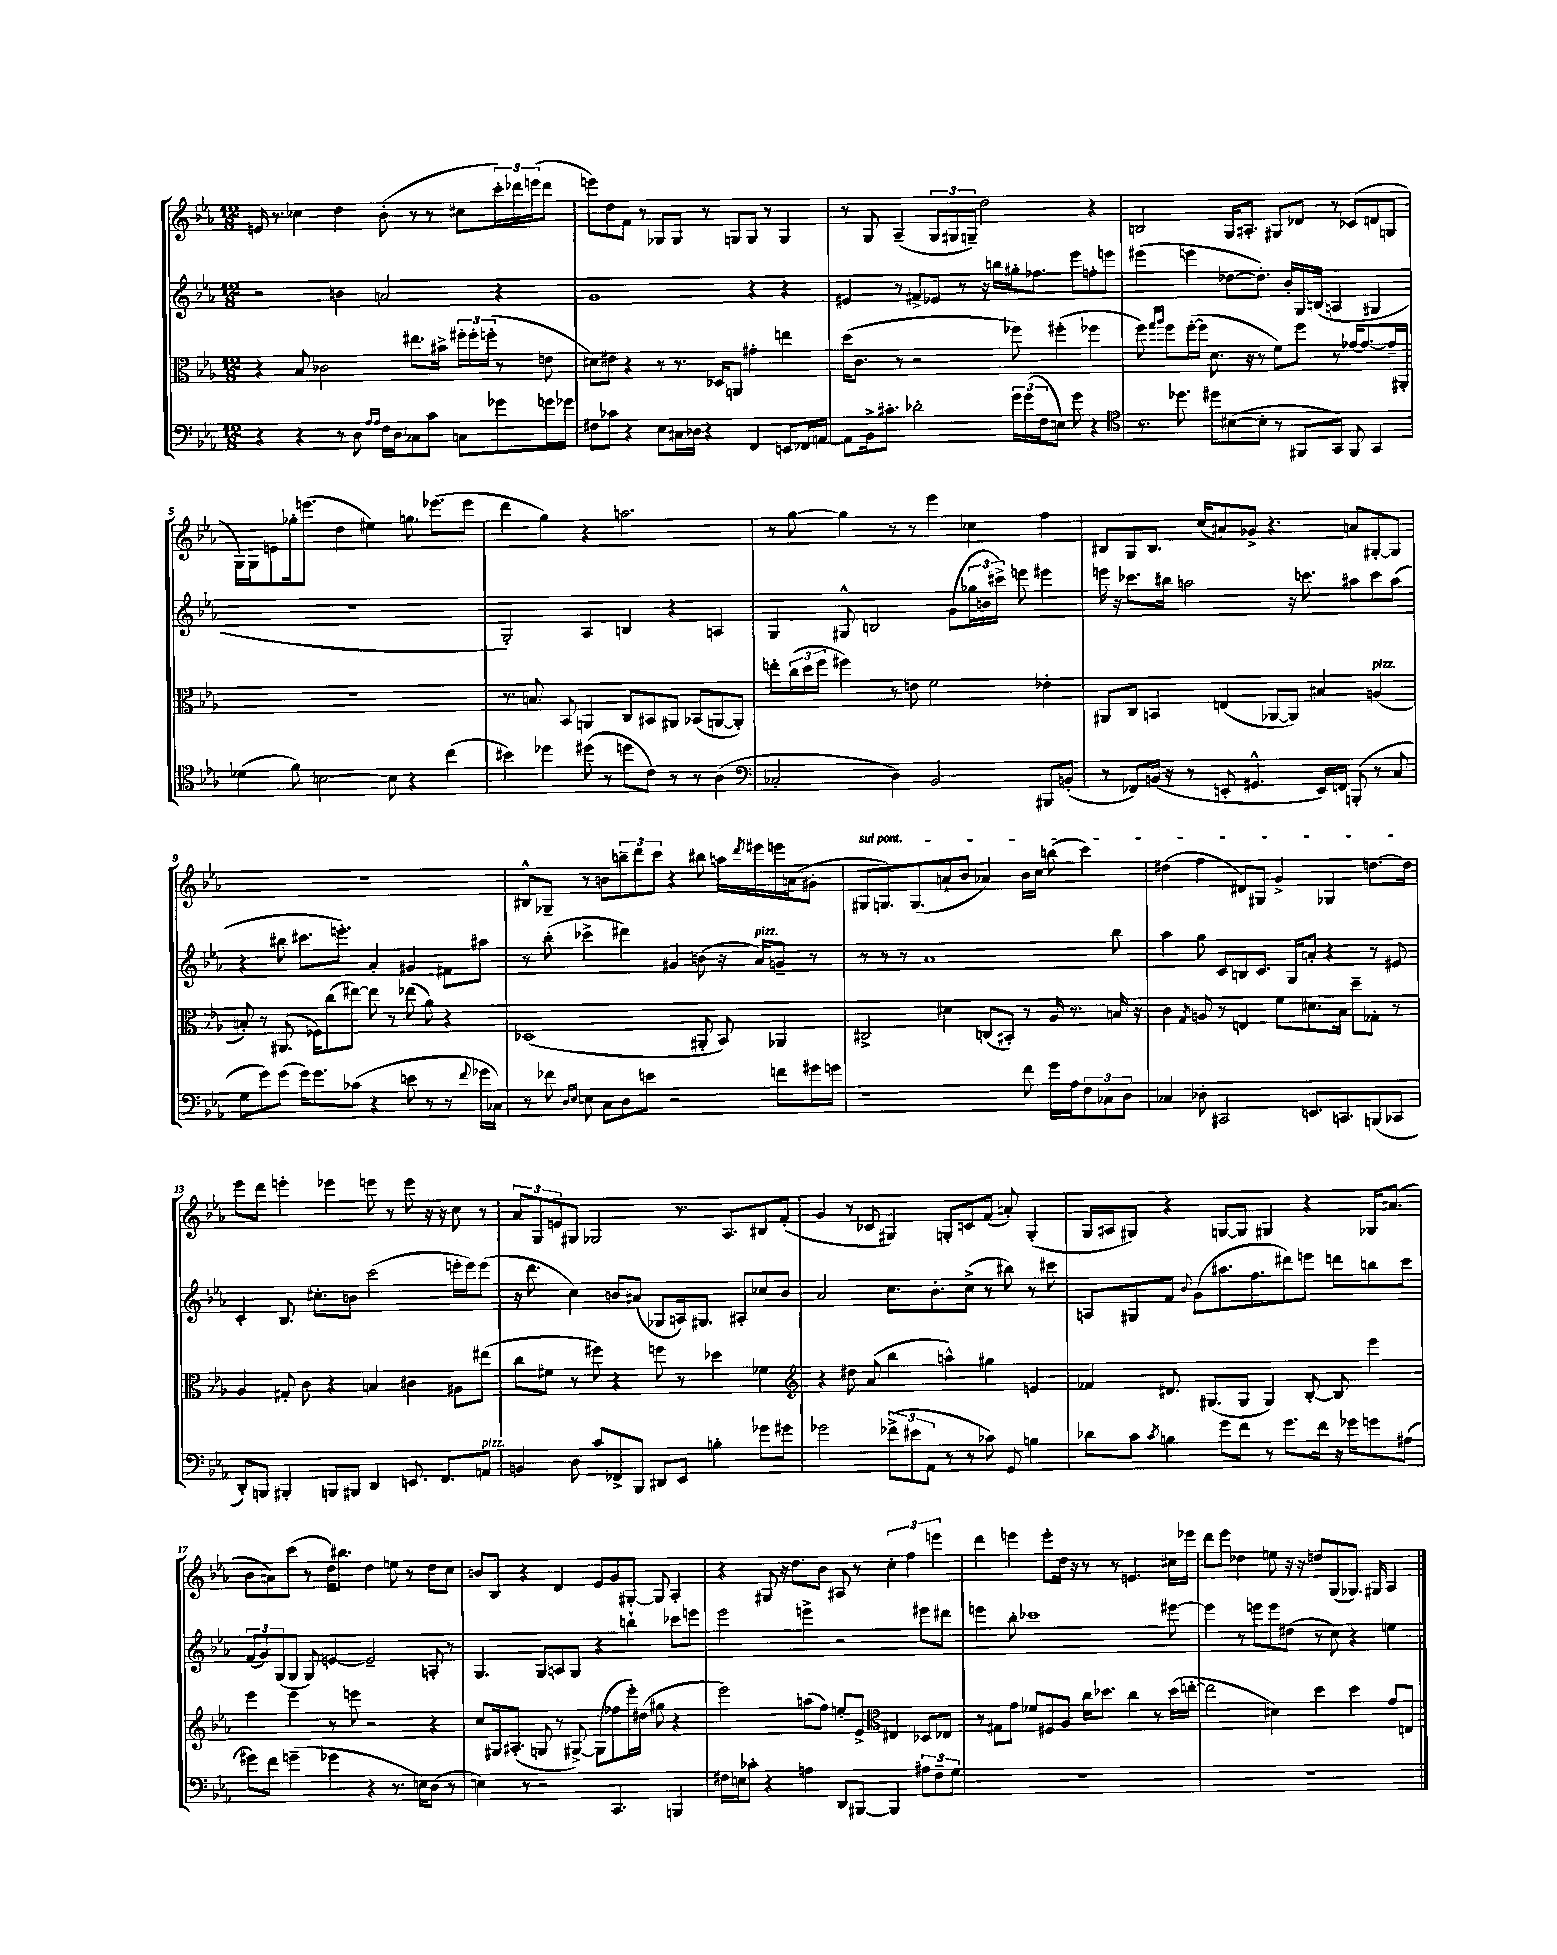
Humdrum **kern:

**kern	**kern	**kern	**kern
*part4	*part3	*part2	*part1
*staff4	*staff3	*staff2	*staff1
*clefF4	*clefC3	*clefG2	*clefG2
*k[b-e-a-]	*k[b-e-a-]	*k[b-e-a-]	*k[b-e-a-]
*M12/8	*M12/8	*M12/8	*M12/8
=1	=1	=1	=1
4r	4r	2r	16en/
.	.	.	8.r
4r	8B-/	.	4cc-X\
.	2c-X\	.	.
8r	.	4bn\	4dd\
8D\	.	.	.
16qqA-/LL	.	.	.
16qqA-/JJ	.	.	.
16F\LL	.	2an/	(8b-'\
16D\J	.	.	.
8C-X\	8.ee#X\L	.	8r
8c\J	.	.	8r
.	16b#X^\Jk	.	.
8Cn\L	24ff#X'\LL	.	8cc#X\L
.	24ff#'\	.	.
.	(24ffn'\JJ	.	.
8g-X\	8r	4r	24ccc'\L)
.	.	.	24ddd-X\
.	.	.	(24eeen\J
16gn\L	8en\	.	8ddd-\J
16g-X\JJ	.	.	.
=2	=2	=2	=2
8F#X\L	8d#X\L)	1g	8eeen\L)
8c-X\J	8e#X\J	.	8dd\
4r	4r	.	8f\J
.	.	.	8r
8E-\L	8r	.	8G-X/L
16C#X\L	8.r	.	8G-/J
16D-X\JJ	.	.	.
4r	.	.	8r
.	16D-X/KL	.	.
.	8AAn/J	.	8Gn/L
4FF/	4g#X'\	4r	8G/J
.	.	.	8r
8EEn/L	4een\	4r	4G/
16FF-X/L	.	.	.
[16AAn/JJ	.	.	.
=3	=3	=3	=3
8AA\L]	(16dd\KL	4e#X/	8r
.	8.c\J	.	.
16BB-^\k	.	.	8G/
8.c#X'\J	.	.	.
.	8r	8r	(4A-~/
2d-X'\	2r	8f#X^/L	.
.	.	8e-X/J	12G/L
.	.	.	12G#X/
.	.	8r	.
.	.	.	12Gn~/J)
.	.	16r	2dd\
.	.	16bbn\LL	.
24g\LL	8ff-X\)	16gg#X'\J	.
(24g\	.	.	.
.	.	8.ff-X\J	.
24F\J	.	.	.
8En\J)	(4ff#X'\	.	.
8g\	.	8eee-\L	.
4r	4ff-X\	8ffn'\	4r
.	.	8eeen\J	.
=4	=4	=4	=4
*clefC4	*	*	*
8.r	8ff\)	(4eee#X\	2Bn/
.	16qqgg/LL	.	.
.	16qqaa-/JJ	.	.
.	8ff\L	.	.
8.dd-X\	.	.	.
.	([16ff'\L	4eeen\	.
.	16ff\JJ]	.	.
8dd#X\L	8.d\	.	.
([8B#X\	.	[8dd-X\L	16G/KL
.	16r	.	8.A#X'/J
8B#'\J]	8r	8.dd-'\J])	.
8r	8f\L)	.	8G#X/L
.	.	16b-'/LL	.
8FF#X/L	8ff\J	16G/	8d-X/J
.	.	(16Bn/JJ	.
8GG/J)	8r	4An/	8r
8FF#/	[16g-X/KL	.	(8c-X/L
.	8.g-/_	.	.
4GG/	.	4G#X/	8dn/
.	16g-~/L]	.	8Gn/J
.	16AA#X'/JJ	.	.
!!LO:LB:g=z
=5	=5	=5	=5
(4d-X\	1.r	1.r	16G\LL)
.	.	.	16G\J
.	.	.	8en\
8f\)	.	.	16gg-X'\k
.	.	.	(8.eeen\J
[2Bn\	.	.	.
.	.	.	4dd\
.	.	.	4ee#X\)
8B\]	.	.	.
4r	.	.	8.ggn\
.	.	.	(8.eee-X\L
(4cc\	.	.	.
.	.	.	8eee-\J
=6	=6	=6	=6
4b#X\)	8.r	2G'/)	4ddd\
.	8.Bn/	.	.
4dd-X\	.	.	4gg\)
.	8BB-/	.	.
(8dd#X\	4AAn/	4A-/	4r
8r	.	.	.
8ddn\L	8C/L	4Bn/	2.aan\
8c\J)	8BB#X/	.	.
8r	8AA#X/J	4r	.
8r	(8BB-X/L	.	.
(4A-\	[8AAn/	4An/	.
.	8AA'/J])	.	.
=7	=7	=7	=7
*clefF4	*	*	*
2C-X'/	8een'\L	4G/	8r
.	(24cc\L	.	[8gg\
.	24dd\	.	.
.	24ff\JJ	.	.
.	4ff#X\)	8G#X^^/	4gg\]
.	.	2Bn/	.
4D\)	8r	.	8r
.	8en\	.	8r
2BB-/	2f\	.	4eee-\
.	.	(8g\L	.
.	.	24gg-X\L	4cc-X\
.	.	24bn\	.
.	.	24ccc#X^\JJ)	.
.	.	8eeen\	.
8BBB#X/L	4e-X'\	4eee#X\	4ff\
(8BBn'/J	.	.	.
=8	=8	=8	=8
8r	8AA#X/L	16eeen\	8B#X/L
.	.	16r	.
8FF-X/L)	8C/J	8.ccc-X\L	8G/
(16BBn/Jk	4BBn/	.	8.B#/J
16r	.	16bb#X\Jk	.
8r	.	2aan\	.
.	.	.	(16cc/KL
8EEn'/	(4En/	.	8a#X/)
4.GG#X^^/	.	.	8g-X^/J
.	[8AA-X/L	.	4.r
.	8AA-/J])	16r	.
.	.	8.cccn\	.
16EE/LL)	4B#X/	.	.
16FFn/JJ	.	.	.
(8BBBn'/	.	8aa#X\L	8an/L
!	!LO:TX:a:i:t=pizz.	!	!
8r	(4An/	8ccc\	[8G#X'/
8C/	.	(8aa#\J	8G#/J]
!!LO:LB:g=z
=9	=9	=9	=9
8G\L	8Bn'/)	4r	1.r
8g\)	8r	.	.
(8g\J	(8.AA#X/	8bb#X\	.
16g\KL)	.	8.ccc#X\L	.
8.g\	16F-X\KL)	.	.
.	(8cc\	.	.
.	.	8.eeen'\J)	.
(8c-X\J	[8ee#X\J)	.	.
4r	8ee#\]	4a-'/	.
.	8r	.	.
8en\	(8ee-X\	4g#X/	.
8r	8a-\)	.	.
8r	4r	8f#X\L	.
8qqf/	.	.	.
16g-X\LL	.	8aa#X\J	.
16C-X\JJ)	.	.	.
=10	=10	=10	=10
8r	(1D-X	8r	8B#X^^/L
8f-X\	.	(8bb-'\	8G-X~/J
16qqD/LL	.	.	.
16qqE-/JJ	.	.	.
8En\	.	4ccc-X^\	8r
8C\L	.	.	8bn\L
8D\	.	4ddd#X\)	12bbn~\
.	.	.	12ddd\
8en\J	.	.	.
.	.	.	12ccc\J
2r	.	4g#X/	4r
.	8AA#X'/	(8bn\	8bb#X\
.	8BB-/)	16r	16aan\LL
.	.	.	8qddd/
!	!	!LO:TX:a:i:t=pizz.	!
.	.	16a-/KL)	16eee#X\
8fn\L	4AA-X/	8gn~/J	16eeen\
.	.	.	(16an\J
16g#X\L	.	8r	8g#X'\J
16gn\JJ	.	.	.
=11	=11	=11	=11
!	!	!	!LO:TX:a:i:t=sul pont.
1r	2C#X^/	8r	8G#X/L
.	.	8r	8.Gn/)
.	.	8r	.
.	.	.	(8.G/
.	.	1a-	.
.	4d#X\	.	8an`/
.	.	.	8b-/J
.	(8Cn/L	.	4a-X/)
.	8BB#X'/J)	.	.
8f\	8r	.	16b-\LL
.	.	.	16cc\JJ
16g\LL	16A-/	.	(8bbn\
16A-\J	8.r	.	.
12F\	.	.	4ccc\)
12C-X\	.	.	.
.	16Bn/	8bb-\	.
12D\J	.	.	.
.	16r	.	.
=12	=12	=12	=12
4C-X/	4c\	4aa-\	(4dd#X\
.	8qG/	.	.
8D-X'\	8An/	8gg\	4ff\
2CC#X/	8r	8c/L	.
.	4En/	8Bn/	8d#X/L)
.	.	8.c/J	8G#X/J
.	8f\L	.	4g^/
.	.	16G/KL	.
8.EEn/L	8.d#X\	8an'/J	.
.	.	4r	4G-X/
8.CCn/	16B-\Jk	.	.
.	8dd~\L	.	.
(8BBBn/	8G-X'\J	8r	[8.ddn\L
8CC-X/J	8r	8e#X/	.
.	.	.	16dd\Jk]
!!LO:LB:g=z
=13	=13	=13	=13
8DD'/L)	4A-/	4c'/	8eee-\L
8BBBn/J	.	.	8ddd\J
4BBB#X'/	8G#X'/	8.B-/	4eeen'\
.	8c\	.	.
.	.	8.cc#X'\L	.
8BBBn/L	4r	.	4eee-X\
8BBB#X/J	.	8bn\J	.
4DD/	4Bn/	(2ccc\	8eeen\
.	.	.	8r
8.EEn/	4c#X\	.	8eee\
.	.	.	16r
8.FF/L	.	.	16r
.	8A#X\L	16eeen'\LL	8cc\
.	.	16eee\J)	.
!LO:TX:a:i:t=pizz.	!	!	!
8AAn/J	(8ee#X\J	(8eee\J	8r
=14	=14	=14	=14
4BBn/	8cc\L	16r	12a-/L
.	.	8.ddd\	.
.	.	.	12G/
.	8f#X\J	.	.
.	.	.	12en/
8D\	8r	4cc\)	8G#X/J
8c/L	8ff#X\)	.	2G-X/
8FF-X^/	4r	8bn/L	.
8BBB-/J	.	(8a#X/J	.
8DD#X/L	8ffn\	8G-X/L	.
8EE-/J	8r	16An/k)	8.r
.	.	8.G#X/J	.
4Bn'\	4dd-X\	.	.
.	.	.	8.A-/L
.	.	8A#X'/L	.
8g-X\L	4f-X\	8cc-X/	8B#X/
8g#X\J	.	8b/J	(8f'/J
=15	=15	=15	=15
*	*clefG2	*	*
2g-X\	4r	2a-/	4g/
.	8dd#X\	.	8r
.	(8a-/	.	8c-X/
(12f-X^\L	4bb-\	8.cc\L	4G#X/)
12e#X\	.	.	.
12AA-\J	.	.	.
.	.	8.b-'\	.
8r	4aan^^\)	.	8Gn'/L
8r	.	(8cc^\J	8cn/
8c-X\)	4gg#X\	8r	(8f/J
8GG/	.	8bb#X\)	8an'/)
4Bn\	4en/	8r	(4G'/
.	.	8ccc#X\	.
=16	=16	=16	=16
8d-X\L	4f-X/	8An/L	16G/LL
.	.	.	16A#X/J
8c\J	.	8G#X/	8G#X/J)
8qc/	.	.	.
4Bn\	8.d#X/	8f/J	4r
.	.	8qqb-/	.
.	.	(8g\L	.
.	(8.G#X/L	.	.
8g\L	.	8.aa#X\	[8Gn/L
8f\J	8G#/J	.	8G/J]
.	.	8.ff\	.
8r	4G#/)	.	4G#X/
8.g\L	.	8ddd#X\)	.
.	[8B-'/	8eeen\J	4r
16f\Jk	.	.	.
16r	8B-/]	8dddn\L	.
16g-X\KL	.	.	.
8gn\	4eee-\	8bbn\	16G-X/KL
.	.	.	(8.a#X/J
(8A#X\J	.	8ccc\J	.
!!LO:LB:g=z
=17	=17	=17	=17
8g#X\L)	4eee-\	(12f/L	8b-\L
.	.	12g/)	.
8f\J	.	.	8an\)
.	.	(12G/	.
(4gn~\	4eee-\	8G/J	(8ccc\J
.	.	8G/)	8r
4g-X\	8r	[4en/	16dd\KL)
.	.	.	8.bb#X\J
.	8eeen\	.	.
4r	2r	2e~/]	4dd\
8.r	.	.	8een\
.	.	.	8r
16En\KL)	.	.	.
(8D\J	4r	8An'/	8dd\L
8r	.	8r	8cc\J
=18	=18	=18	=18
4En\)	8cc/L	4.G/	8bn/L
.	16G#X/k	.	8B-/J
.	(8.A#X'/J	.	.
8r	.	.	4r
2r	8Gn/	8G/L	.
.	8r	8An/	4d/
.	[8G#X^/)	8G/J	.
.	(8G#\L]	4r	8e-/L
4.CC/	8ff-X\	.	8g/
.	16eee-'\L)	4bbn`\	[8G#X'/J
.	(16dd#X\JJ	.	.
.	8gg#X\	.	8G#/]
4BBBn/	4r	8ccc-X\L	4A-'/
.	.	8eeen\J	.
=19	=19	=19	=19
16F#X\LL	2eee-\)	2eee-\	4r
16En\J	.	.	.
8c-X'\J	.	.	.
4r	.	.	8G#X/
.	.	.	16r
.	.	.	8.dd\L
4An\	(8aan\L	4eeen^\	.
.	8ff\J)	.	8b-\J
8DD/L	8een'/L	2r	8A#X/
[8BBB#X/J	8e-^/J	.	8r
*	*clefC3	*	*
4BBB#/]	4E#X/	.	6cc'\
.	.	.	6ff\
12A#X\L	8D-X/L	8eee#X\L	.
12F#~\	.	.	6eeen\
.	8E-X/J	8ddd#X\J	.
12G\J	.	.	.
=20	=20	=20	=20
1.r	8r	4eeen\	4ddd\
.	8G#X\L	.	.
.	8g\J	8bb-'\	4eeen\
.	8f-X/L	1ccc-X	.
.	8F#X/	.	8eee'\L
.	8A-/J	.	16dd\Jk
.	.	.	16r
.	16cc\KL	.	8r
.	8.dd-X\J	.	.
.	.	.	8r
.	4cc\	.	4.en/
.	8r	.	.
.	(16dd-\LL	[8eee#X\	16cc#X\LL
.	[16een'\JJ	.	16eee-X\JJ
=21	=21	=21	=21
1.r	2ee\]	4eee#\]	8ddd\L
.	.	.	8eee-\J
.	.	8r	4dd-X\
.	.	8eeen\L	.
.	4d#X\)	8eee\	8een\
.	.	(8dd#X\J	16r
.	.	.	16r
.	4dd\	8r	8ddn/L
.	.	8cc\)	(8G/
.	4dd\	4r	8.G-X/J)
.	.	.	16G#X/
.	8g/L	4een\	4A-/
.	8En/J	.	.
==	==	==	==
*-	*-	*-	*-
